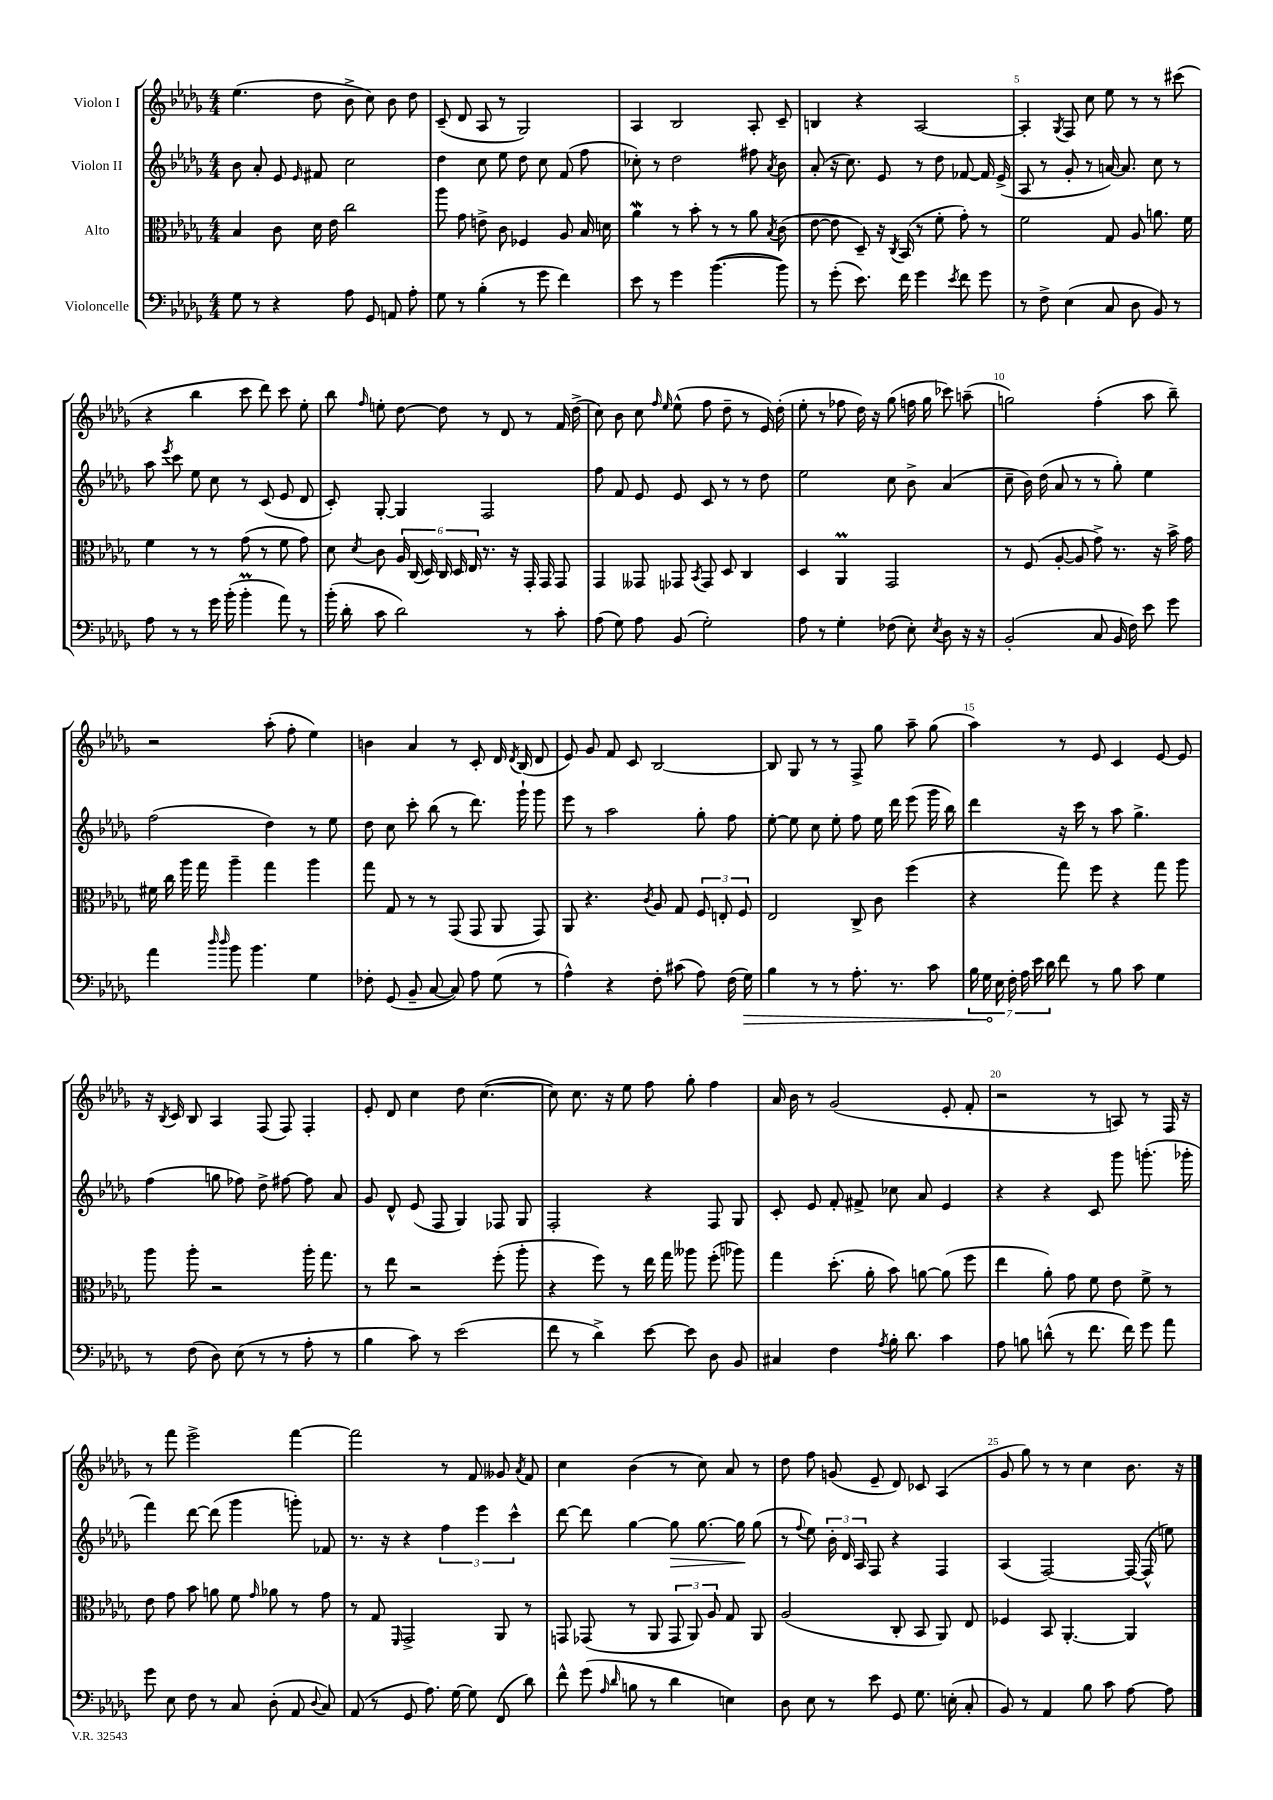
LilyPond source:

<<
\new StaffGroup <<
\new Staff = "s0" \with { instrumentName = "Violon I" } {
    \clef treble \key des \major \numericTimeSignature \time 4/4
    \autoBeamOff ees''4.( des''8 bes'8-> c''8) bes'8 des''8 |
    c'8--( des'8 aes8 r8 ges2) |
    aes4 bes2 aes8-. c'8-- |
    b4 r4 aes2~ |
    aes4-. \acciaccatura { ges8 } f8 c''8 ees''8 r8 r8 cis'''8( |
    r4 bes''4 c'''8 des'''8) c'''8 ees''8-. |
    bes''8 \grace { f''16 } e''8-. des''8~ des''8 r8 des'8 r8 f'16 des''16->( |
    c''8) bes'8 c''8 \grace { f''16 ees''16 } ees''8-^( f''8 des''8-- r8 ees'16) des''16-.( |
    ees''8-. r8 fes''8 des''16) r16 ges''8( f''16 ges''16 ces'''8) a''8--( |
    g''2) f''4-.( aes''8 bes''8--) |
    r2 aes''8-.( f''8-. ees''4) |
    b'4 aes'4 r8 c'8-. des'16 \acciaccatura { des'8 } bes16( des'8 |
    ees'8) ges'8 f'8 c'8 bes2~ |
    bes8 ges8 r8 r8 f8-> ges''8 aes''8-- ges''8( |
    aes''4) r8 ees'8 c'4 ees'8~ ees'8 |
    r16 \acciaccatura { bes8 } c'16 bes8 aes4 f8( f8) f4-. |
    ees'8-. des'8 c''4 des''8 c''4.~( |
    c''8) c''8. r16 ees''8 f''8 ges''8-. f''4 |
    aes'16 bes'16 r8 ges'2( ees'8-. f'8-. |
    r2 r8 a8) r8 f16 r16 |
    r8 f'''8 ees'''2-> f'''4~ |
    f'''2 r8 f'8 geses'8 \acciaccatura { aes'8 } f'8 |
    c''4 bes'4( r8 c''8) aes'8 r8 |
    des''8 f''8 g'8( ees'8-- des'8) ces'8 aes4( |
    ges'8 ges''8) r8 r8 c''4 bes'8. r16 \bar "|." |
}
\new Staff = "s1" \with { instrumentName = "Violon II" } {
    \clef treble \key des \major \numericTimeSignature \time 4/4
    \autoBeamOff bes'8 aes'8-. ees'8 \grace { ees'16 } fis'8 c''2 |
    des''4 c''8 ees''8 des''8 c''8 f'8( f''8 |
    ces''8-.) r8 des''2 fis''8 \acciaccatura { aes'8 } bes'8 |
    aes'8-.( r16 c''8.) ees'8 r8 des''8 fes'8~ fes'16 ees'16->( |
    aes8 r8 ges'8-. r8 a'16~) a'8. c''8 r8 |
    aes''8 \acciaccatura { ees'''8 } c'''8 ees''8 c''8 r8 c'8( ees'8 des'8 |
    c'8-.) ges8~-. ges4 f2 |
    f''8 f'8 ees'8 ees'8 c'8 r8 r8 des''8 |
    ees''2 c''8 bes'8-> aes'4( |
    c''8-- bes'16) des''16( aes'8 r8 r8 ges''8-.) ees''4 |
    f''2( des''4) r8 ees''8 |
    des''8 c''8 c'''8-. bes''8( r8 des'''8.) ges'''16-! ges'''8 |
    ees'''8 r8 aes''2 ges''8-. f''8 |
    ees''8~-. ees''8 c''8 ees''8-. f''8 ees''16 des'''16 ees'''8( ges'''16 bes''16) |
    des'''4 r16 c'''16 r8 aes''8 ges''4.-> |
    f''4( g''8 fes''8) des''8-> fis''8~ fis''8 aes'8 |
    ges'8 des'8-^ ees'8( f8 ges4) fes8 ges8 |
    f2-. r4 f8 ges8 |
    c'8-. ees'8 f'8-. fis'8-> ces''8 aes'8 ees'4 |
    r4 r4 c'8 ges'''8 g'''8.-.( ges'''16-. |
    f'''4) des'''8~ des'''8( ges'''4 g'''8-.) fes'8 |
    r8. r16 r4 \tuplet 3/2 { f''4 ees'''4 c'''4-^ } |
    des'''8~ des'''8 ges''4~ ges''8\> ges''8.~ ges''16\! ges''8( |
    r8 \appoggiatura { f''8 } ees''8) \tuplet 3/2 { bes'16-. des'16 aes16 } f8 r4 f4 |
    aes4( f2~) f16~ f16-^( e''8) \bar "|." |
}
\new Staff = "s2" \with { instrumentName = "Alto" } {
    \clef alto \key des \major \numericTimeSignature \time 4/4
    \autoBeamOff bes4 c'8 des'16 ees'16 c''2 |
    aes''8 ges'8 e'8-> c'8 fes4 aes8 bes16 d'16 |
    aes'4\mordent r8 bes'8-. r8 r8 aes'8 \acciaccatura { bes8 } c'8( |
    ees'8~ ees'8 des8--) r16 \acciaccatura { c8 } bes,16( r8 f'8-. ges'8-.) r8 |
    f'2 ges8 aes8 a'8. f'16 |
    f'4 r8 r8 ges'8( r8 f'8 ges'8) |
    des'8 \acciaccatura { des'8 } c'8 \tuplet 6/4 { aes16 c16( des16) c16 des16 ees16 } r8. r16 ges,16-. ges,16 ges,8 |
    ges,4 geses,8 ges,8 \acciaccatura { bes,8 } ges,8 des8 c4 |
    des4 aes,4\prall ges,2 |
    r8 f8( aes8~-. aes8 ges'8->) r8. r16 bes'16-> ges'16 |
    fis'16 c''16 aes''16 ges''16 aes''4-- ges''4 aes''4 |
    ges''8 ges8 r8 r8 ges,8( ges,8 aes,8 ges,8) |
    aes,8 r4. \acciaccatura { c'8 } aes8 ges8 \tuplet 3/2 { f8 e8-. f8 } |
    ees2 c8-> c'8 f''4( |
    r4 ges''8) f''8 r4 ges''8 aes''8 |
    aes''8 aes''8-. r2 aes''16-. ges''8. |
    r8 ees''8 r2 f''8-.( aes''8-. |
    r4 f''8) r8 ees''16 ges''16 aeses''8 f''8-.( aes''8) |
    ges''4 des''8.-.( aes'16-. bes'8) a'8~ a'8( f''8 |
    ees''4 aes'8-.) ges'8 f'8 ees'8 f'8-> r8 |
    ees'8 ges'8 bes'8 a'8 f'8 \grace { ges'16 } aes'8 r8 ges'8 |
    r8 ges8 \grace { f,16 } ges,2-> aes,8 r8 |
    g,8 ges,8( r8 aes,8 \tuplet 3/2 { ges,8 aes,8) aes8 } ges8 aes,8 |
    aes2( c8-. bes,8 aes,8) ees8 |
    fes4 bes,8 aes,4.~-. aes,4 \bar "|." |
}
\new Staff = "s3" \with { instrumentName = "Violoncelle" } {
    \clef bass \key des \major \numericTimeSignature \time 4/4
    \autoBeamOff ges8 r8 r4 aes8 ges,8 a,8 aes8-. |
    ges8 r8 bes4-.( r8 ges'8 f'4) |
    ees'8 r8 ges'4 bes'4.~( bes'8) |
    r8 ges'8-.( ees'8.) f'16 ges'4 \acciaccatura { ees'8 } f'8 ges'8 |
    r8 f8-> ees4( c8 des8 bes,8) r8 |
    aes8 r8 r8 ges'16 bes'16-.( bes'4-.\prall aes'8) r8 |
    bes'16-.( des'16-. c'8 des'2) r8 c'8-. |
    aes8( ges8) aes8 bes,8( ges2-.) |
    aes8 r8 ges4-. fes8( ees8-.) \acciaccatura { ees8 } des8 r16 r16 |
    bes,2-.( c8 bes,16 f16) ees'8 ges'8 |
    aes'4 \grace { des''16 des''16 } bes'8 bes'4. ges4 |
    fes8-. ges,8( bes,8-- c8~ c8) aes8 ges8( r8 |
    aes4-^) r4 f8-. cis'8( aes8) f16( \once \override Hairpin.circled-tip = ##t ges16\>) |
    bes4 r8 r8 aes8.-. r8. c'8 |
    \tuplet 7/4 { bes16 ges16\! ees16 f16-. aes16 ees'16 des'16 } f'8 r8 bes8 c'8 ges4 |
    r8 f8( des8) ees8( r8 r8 aes8-. r8 |
    bes4 c'8) r8 ees'2( |
    f'8 r8 des'4->) ees'8~ ees'8 des8 bes,8 |
    cis4 f4 \acciaccatura { aes8 } bes16-. des'8. c'4 |
    aes8 b8 d'8-^( r8 f'8. f'16) ges'8 aes'8 |
    ges'8 ees8 f8 r8 c8 des8-.( aes,8 \appoggiatura { des8 } c8) |
    aes,8( r8 ges,8 aes8.) ges16~ ges8 f,8( des'8) |
    f'8-^ ges'8( \grace { aes16 des'16 } b8 r8 des'4 e4) |
    des8 ees8 r8 ees'8 ges,8 ges8. e16-.( c8-. |
    bes,8) r8 aes,4 bes8 c'8 aes8~ aes8 \bar "|." |
}
>>
>>
\layout { \context { \Score \override BarNumber.break-visibility = ##(#f #t #t) barNumberVisibility = #(every-nth-bar-number-visible 5) } }
